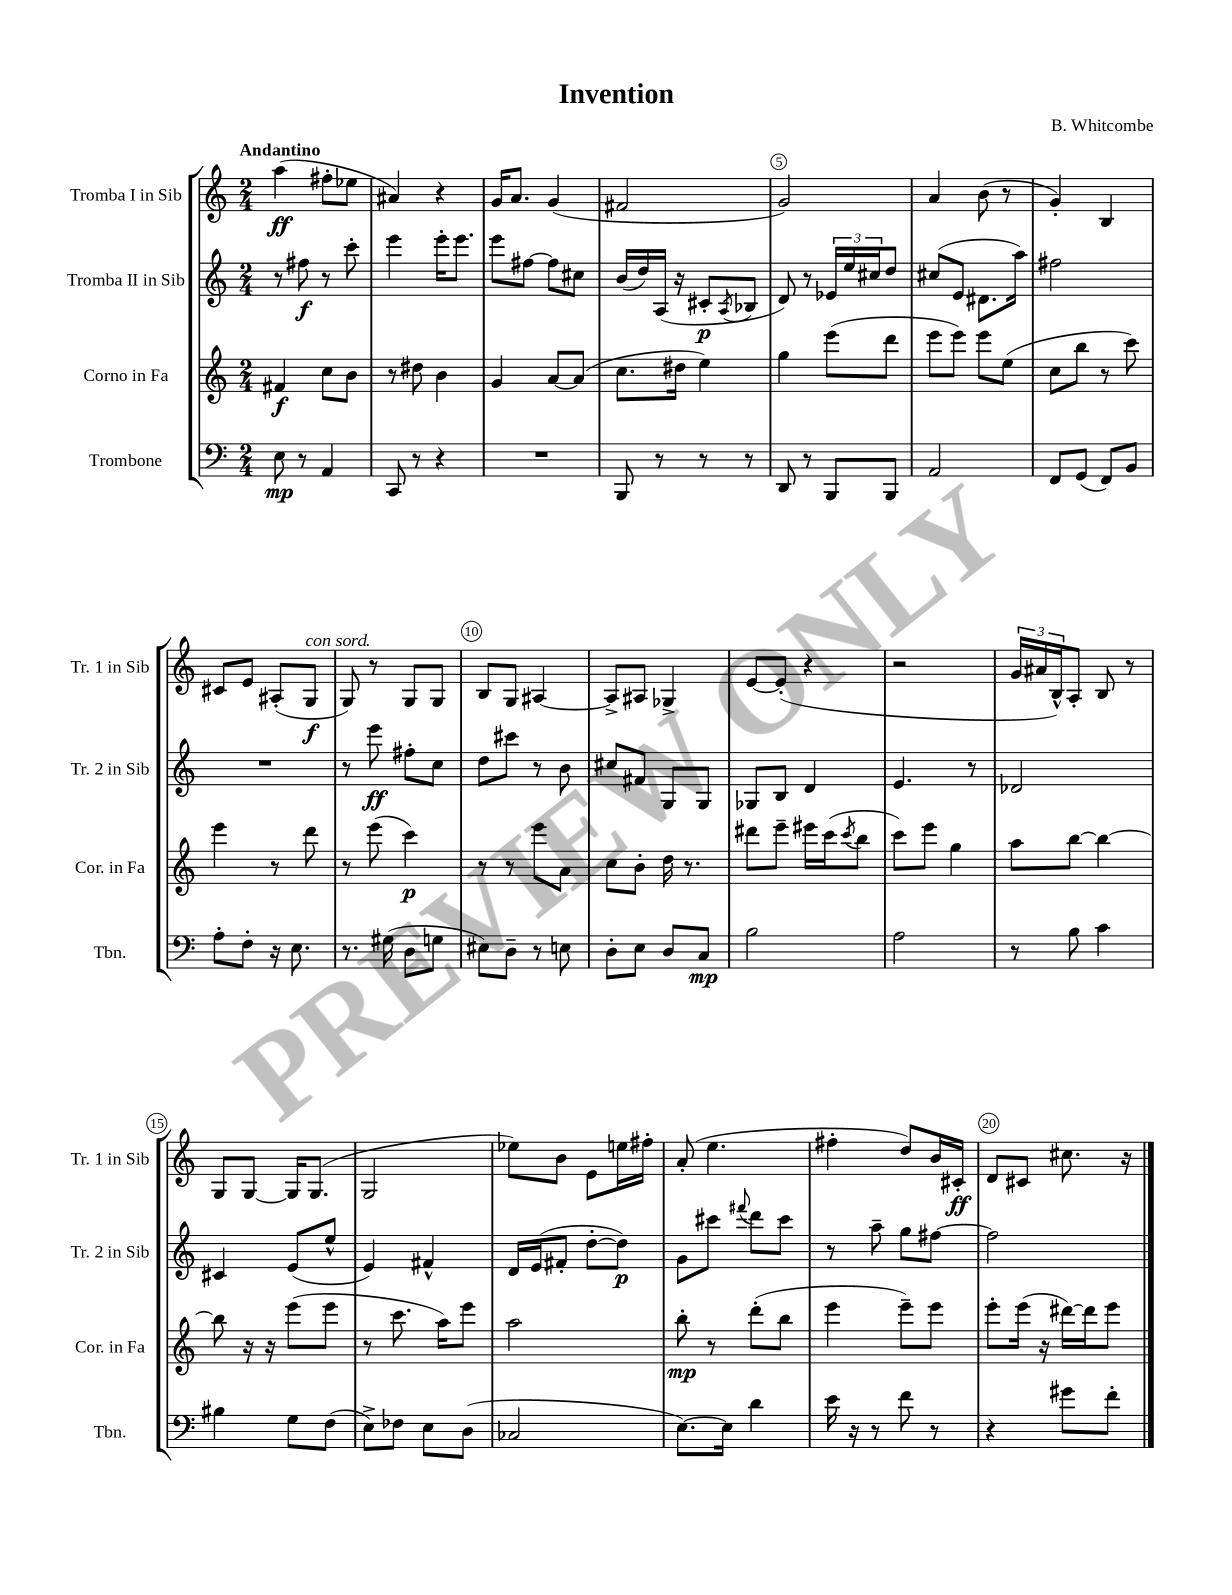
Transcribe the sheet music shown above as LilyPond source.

\header { title = "Invention" composer = "B. Whitcombe" }
<<
\new StaffGroup <<
\new Staff = "s0" \with { instrumentName = "Tromba I in Sib" shortInstrumentName = "Tr. 1 in Sib" } {
    \clef treble \key c \major \numericTimeSignature \time 2/4 \tempo "Andantino"
    a''4\ff( fis''8-. ees''8 |
    ais'4) r4 |
    g'16 a'8. g'4( |
    fis'2 |
    g'2) |
    a'4 b'8( r8 |
    g'4-.) b4 |
    cis'8 e'8 ais8-.( g8\f^\markup { \italic "con sord." } |
    g8) r8 g8 g8 |
    b8 g8 ais4~ |
    ais8-> ais8 ges4-> |
    e'8~ e'8-.( r4 |
    r2 |
    \tuplet 3/2 { g'16 ais'16 b16-^) } a8-. b8 r8 |
    g8 g8~ g16 g8.( |
    g2 |
    ees''8) b'8 e'8 e''16 fis''16-. |
    a'8-.( e''4. |
    fis''4-. d''8) b'16 cis'16-.\ff |
    d'8 cis'8 cis''8. r16 \bar "|." |
}
\new Staff = "s1" \with { instrumentName = "Tromba II in Sib" shortInstrumentName = "Tr. 2 in Sib" } {
    \clef treble \key c \major \numericTimeSignature \time 2/4
    r8 fis''8\f r8 c'''8-. |
    e'''4 e'''16-. e'''8. |
    e'''8 fis''8~ fis''8 cis''8 |
    b'16( d''16) a16( r16 cis'8-.\p \acciaccatura { a8 } bes8 |
    d'8) r8 \tuplet 3/2 { ees'16 e''16 cis''16 } d''8 |
    cis''8( e'8 dis'8. a''16) |
    fis''2 |
    R2 |
    r8 e'''8\ff fis''8-. c''8 |
    d''8 cis'''8 r8 b'8 |
    cis''8 fis'8 g8 g8 |
    ges8 b8 d'4 |
    e'4. r8 |
    des'2 |
    cis'4 e'8( e''8-^ |
    e'4) fis'4-^ |
    d'16 e'16( fis'8-. d''8~-. d''8\p) |
    g'8 cis'''8 \appoggiatura { fis'''8 } d'''8 cis'''8 |
    r8 a''8-- g''8 fis''8~ |
    fis''2 \bar "|." |
}
\new Staff = "s2" \with { instrumentName = "Corno in Fa" shortInstrumentName = "Cor. in Fa" } {
    \clef treble \key c \major \numericTimeSignature \time 2/4
    fis'4\f c''8 b'8 |
    r8 dis''8 b'4 |
    g'4 a'8~ a'8( |
    c''8. dis''16 e''4) |
    g''4 e'''8( d'''8 |
    e'''8 e'''8) e'''8 e''8( |
    c''8 b''8 r8 c'''8) |
    e'''4 r8 d'''8 |
    r8 e'''8( c'''4\p) |
    r8 r8 e'''8 a'8 |
    c''8 b'8-. d''16 r8. |
    dis'''8 e'''8-- eis'''16 c'''16( \acciaccatura { c'''8 } b''8 |
    c'''8) e'''8 g''4 |
    a''8 b''8~ b''4~ |
    b''8 r16 r16 e'''8( e'''8 |
    r8 c'''8. a''16) e'''8 |
    a''2 |
    b''8-.\mp r8 d'''8-.( b''8 |
    e'''4 e'''8--) e'''8 |
    e'''8-. e'''16( r16 dis'''16~) dis'''16 e'''8 \bar "|." |
}
\new Staff = "s3" \with { instrumentName = "Trombone" shortInstrumentName = "Tbn." } {
    \clef bass \key c \major \numericTimeSignature \time 2/4
    e8\mp r8 a,4 |
    c,8 r8 r4 |
    R2 |
    b,,8 r8 r8 r8 |
    d,8 r8 b,,8 b,,8 |
    a,2 |
    f,8 g,8( f,8) b,8 |
    a8-. f8-. r16 e8. |
    r8. gis16( d8 g8 |
    eis8) d8-- r8 e8 |
    d8-. e8 d8 c8\mp |
    b2 |
    a2 |
    r8 b8 c'4 |
    bis4 g8 f8( |
    e8->) fes8 e8 d8( |
    ces2 |
    e8.~) e16 d'4 |
    e'16 r16 r8 f'8 r8 |
    r4 gis'8 f'8-. \bar "|." |
}
>>
>>
\layout { \context { \Score \override BarNumber.break-visibility = ##(#f #t #t) barNumberVisibility = #(every-nth-bar-number-visible 5) \override BarNumber.stencil = #(make-stencil-circler 0.1 0.3 ly:text-interface::print) } }
